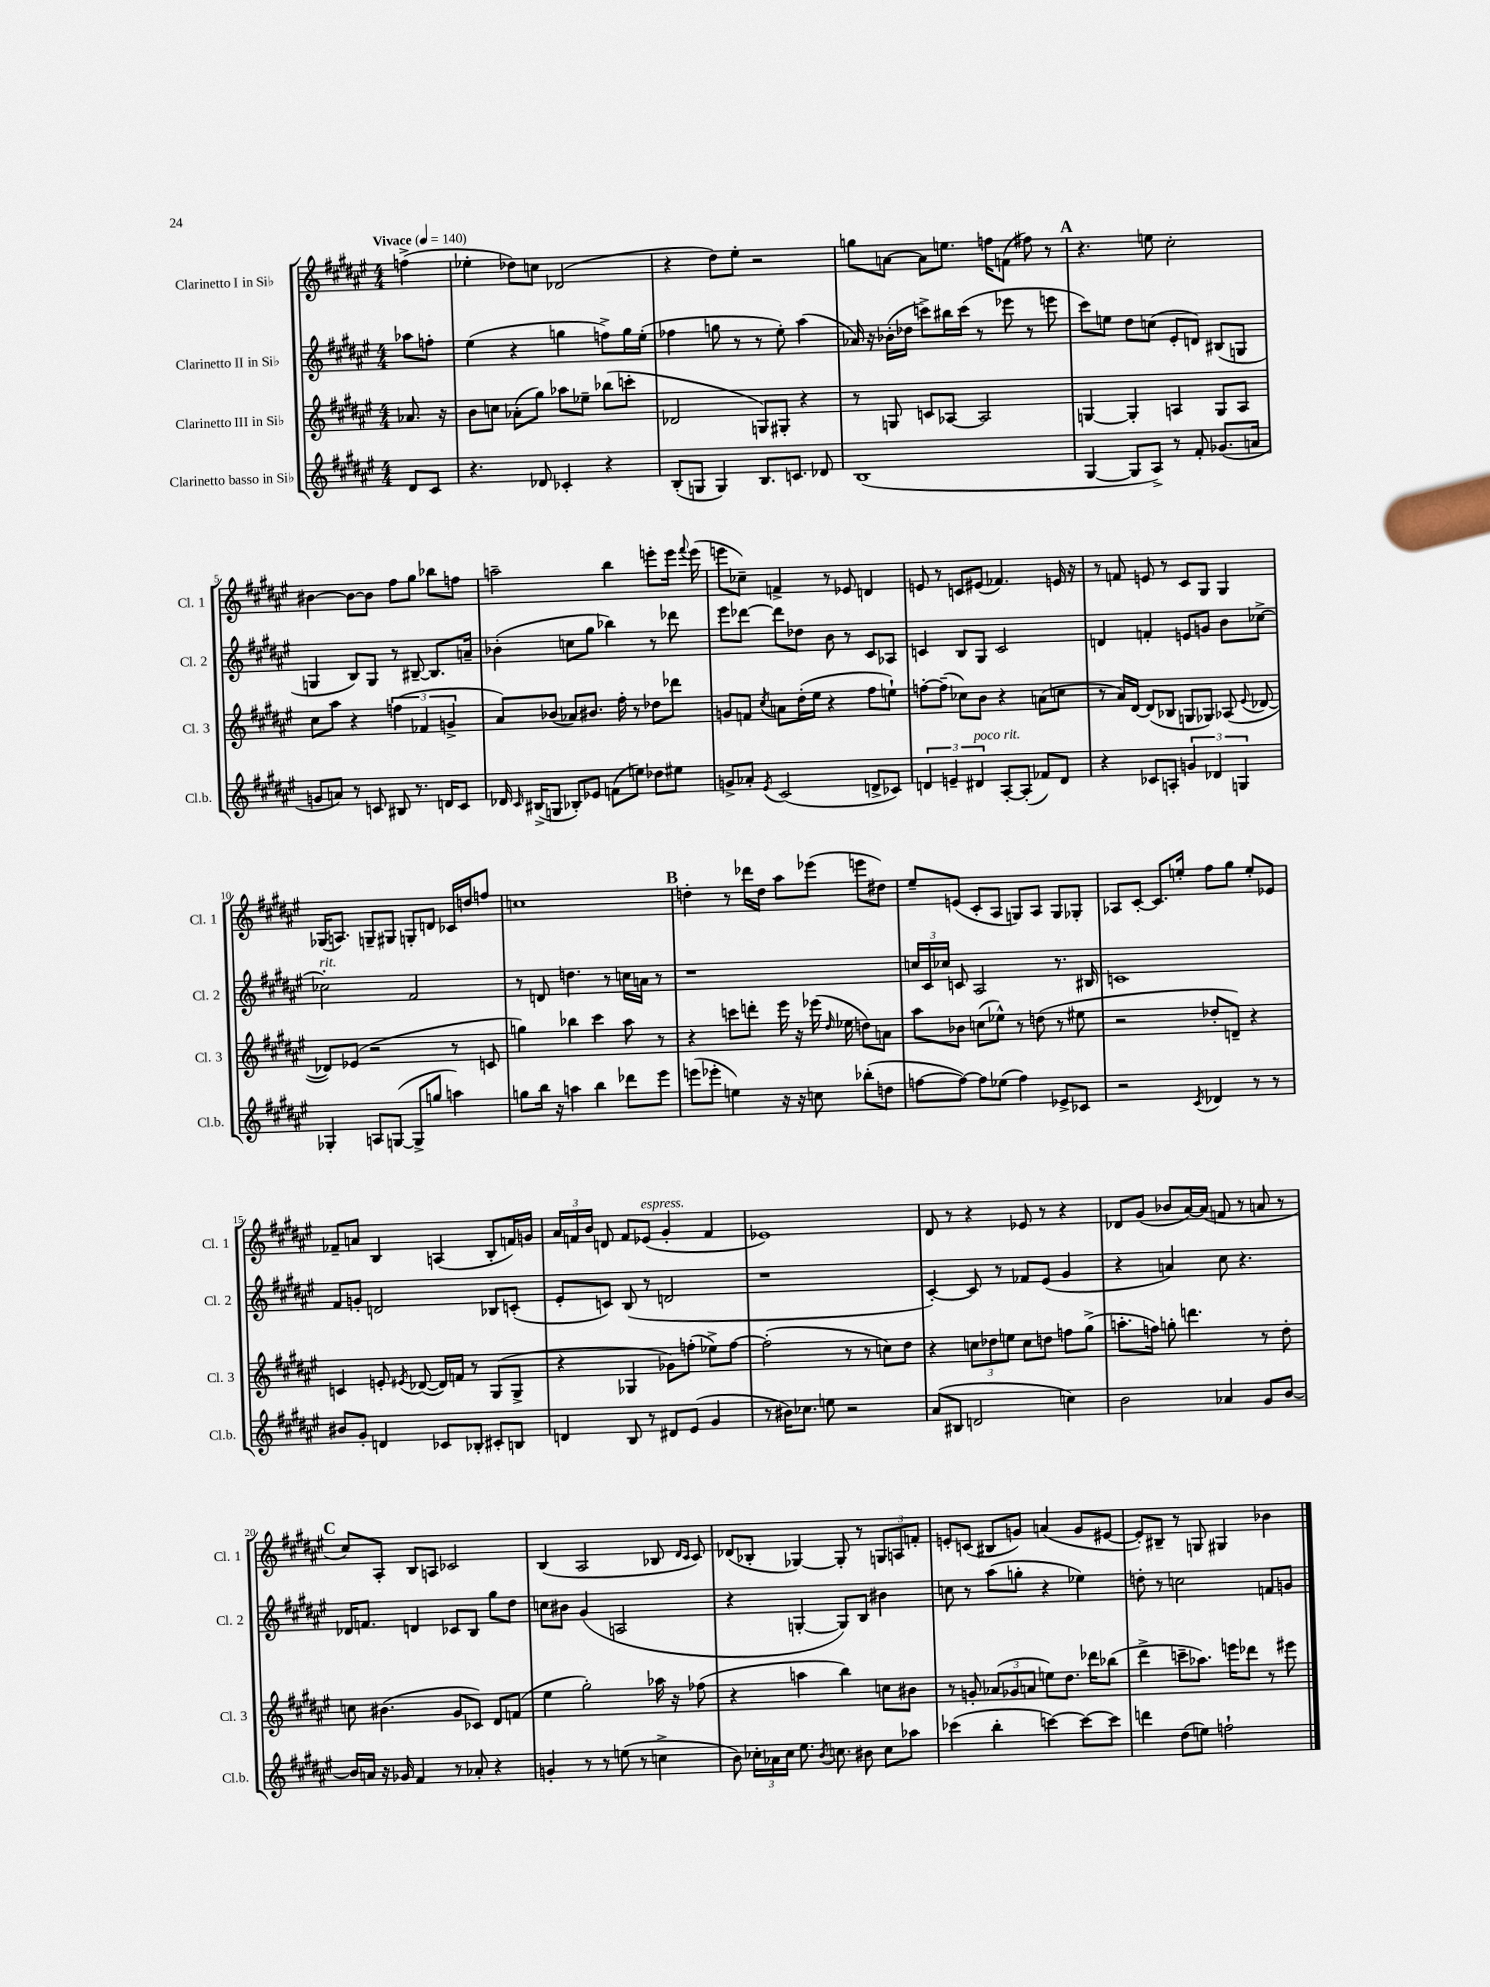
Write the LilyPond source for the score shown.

<<
\new StaffGroup <<
\new Staff = "s0" \with { instrumentName = "Clarinetto I in Sib" shortInstrumentName = "Cl. 1" } {
    \clef treble \key fis \major \numericTimeSignature \time 4/4 \partial 4 \tempo "Vivace" 4 = 140
    \autoBeamOff f''4->( |
    ees''4-. des''8[) c''8] des'2( |
    r4 dis''8[) eis''8]-. r2 |
    g''8[ a'8]~ a'8[ e''8.] f''16[ f'8]( fis''8) r8 |
    \mark \markup { \bold "A" } r4. e''8 cis''2-. |
    bis'4~ bis'8[~ bis'8] fis''8[ gis''8] bes''8[ f''8] |
    a''2-- b''4 e'''8[-. e'''16] \appoggiatura { fis'''8 } e'''16( |
    e'''8[ ces''8]--) f'4-> r8 ees'8 d'4 |
    e'8 r8 c'8[ eis'8]( fes'4.) e'16 r16 |
    r8 f'8 e'8 r8 cis'8[ gis8] gis4 |
    ges16[( a8.]) g8[-- gis8] g8[-. d'8] ces'16[ d''16 f''8] |
    c''1 |
    \mark \markup { \bold "B" } d''4-. r8 des'''16[ d''16] ais''8[ ees'''8]( e'''8[ dis''8]) |
    eis''8[-- e'8]( cis'8[-. ais8] g8[) ais8] g8[ ges8]-. |
    aes8[ cis'8]~-. cis'8.[ e''16]-. fis''8[ gis''8] e''8[-. ees'8] |
    fes'8[-- a'8] b4 a4( b8[-. f'16) g'16] |
    \tuplet 3/2 { ais'16[ f'16 b'16] } d'8 f'8[ ees'8]^\markup { \italic "espress." }( gis'4-. f'4 |
    ees'1) |
    dis'8 r8 r4 ees'8 r8 r4 |
    des'8[ gis'8]( bes'8[ ais'16~) ais'16]( f'8 r8 a'8 r8 |
    \mark \markup { \bold "C" } cis''8[) ais8]-. b8[ a8] ces'2 |
    b4( ais2 bes8 \grace { dis'16[ cis'16] } cis'8) |
    des'8[( bes8]-. ges4~) ges8-. r8 \tuplet 3/2 { g8[ a8 f'8]-. } |
    e'8[-. c'8]( bis8[ g'8]) a'4( g'8[ eis'8]~ |
    eis'8[-.) bis8]-- r8 g8 gis4 bes'4 \bar "|." |
}
\new Staff = "s1" \with { instrumentName = "Clarinetto II in Sib" shortInstrumentName = "Cl. 2" } {
    \clef treble \key fis \major \numericTimeSignature \time 4/4 \partial 4
    \autoBeamOff aes''8[ f''8]-. |
    eis''4( r4 g''4 f''8[->) g''16 eis''16]-.( |
    fes''4 g''8 r8 r8 eis''8-.) ais''4( |
    aes'16) r16 bes'16[-.( des''16] c'''8[->) bis''16 c'''16]( r8 ees'''8 r8 e'''8 |
    \mark \markup { \bold "A" } cis'''8[) e''8] dis''8[ c''8]( eis'8[-. d'8]) bis8[( g8] |
    g4 b8[) g8] r8 bis8~-- bis8.[ a'16]-- |
    bes'4-.( c''8[ gis''8] bes''4) r8 des'''8 |
    eis'''8[ des'''8]~ des'''8[ des''8] b'8 r8 cis'8[ aes8] |
    c'4 b8[ gis8] c'2 |
    d'4 f'4-. e'8[ g'8] b'8[ ces''8]~-> |
    ces''2-.^\markup { \italic "rit." } fis'2 |
    r8 d'8 d''4. r8 c''16[ a'16] r8 |
    \mark \markup { \bold "B" } r1 |
    \tuplet 3/2 { c''16[ cis'16 ces''16] } c'8 ais2 r8. bis16 |
    c'1 |
    fis'8[ g'8]-. d'2 bes8[ c'8]-.( |
    eis'8[-. c'8]) b8( r8 d'2 |
    r1 |
    cis'4~-.) cis'8 r8 fes'8[ eis'8]( gis'4 |
    r4 a'4) cis''8 r4. |
    \mark \markup { \bold "C" } des'16[ f'8.] d'4 ces'8[ b8] gis''8[ dis''8] |
    c''8[ bis'8] gis'4( a2 |
    r4 g4~-. g8[) b8] bis'4 |
    c''8 r8 ais''8[( g''8]-. r4 ees''4) |
    d''8-. r8 c''2 f'8[ g'8] \bar "|." |
}
\new Staff = "s2" \with { instrumentName = "Clarinetto III in Sib" shortInstrumentName = "Cl. 3" } {
    \clef treble \key fis \major \numericTimeSignature \time 4/4 \partial 4
    \autoBeamOff aes'8. r16 |
    b'8[ c''8] aes'8[-.( gis''8]) aes''8[ ees''8]-- bes''8[( c'''8]-. |
    des'2 g8[) gis8]-. r4 |
    r8 g8 c'8[ aes8]~ aes2 |
    \mark \markup { \bold "A" } g4~ g4-. a4 g8[ a8] |
    cis''8[ ais''8] r4 \tuplet 3/2 { f''4( fes'4 g'4-> } |
    ais'8[) bes'8]( aes'8[) bis'8.] fis''16-. r8 des''8[ des'''8] |
    g'8[ f'8] \acciaccatura { cis''8 } a'8[ dis''16-.( eis''16] r4 fis''8[ e''8]-!) |
    f''8[~-. f''8]--( ces''8[) b'8] r4 a'8[( c''8] |
    r8 ais'16[) dis'16]~ dis'8[( bes8] g8[ ges8]) aes8( \appoggiatura { eis'8 } des'8~ |
    des'8[) ees'8]( r2 r8 c'8 |
    g''4) bes''4 cis'''4 ais''8 r8 |
    \mark \markup { \bold "B" } r4 c'''8[ d'''8]-. eis'''16 r16 ees'''16( \grace { dis''16 } ees''16 d''8[) a'8] |
    ais''8[ bes'8] c''8[( ees''8]-^) r8 d''8( r8 eis''8 |
    r2 des''8[-. d'8]--) r4 |
    c'4 e'8-. \acciaccatura { eis'8 } des'8~( des'16[) f'16] r8 gis8[( gis8]-> |
    r4 ges4 ges'8[) f''8]-.( ees''8[->) f''8]~ |
    f''2-.( r8 r8 c''8[) dis''8] |
    r4 \tuplet 3/2 { c''8[ des''8 e''8] } c''8[ d''8] f''8[ gis''8]->( |
    a''8.[-. f''16]) g''8-. d'''4. r8 dis''8-. |
    \mark \markup { \bold "C" } c''8 bis'4.( gis'8[ ces'8]) dis'8[ f'8]( |
    eis''4 gis''2-.) aes''16 r16 fes''8( |
    r4 a''4 b''4) c''8[ bis'8] |
    r8 g'8-. \tuplet 3/2 { aes'8[( ges'8 a'8] } e''8[) dis''8.] des'''16[ bes''8]( |
    dis'''4-> c'''8[-- aes''8.]) e'''16[ des'''8] r8 eis'''8 \bar "|." |
}
\new Staff = "s3" \with { instrumentName = "Clarinetto basso in Sib" shortInstrumentName = "Cl.b." } {
    \clef treble \key fis \major \numericTimeSignature \time 4/4 \partial 4
    \autoBeamOff dis'8[ cis'8] |
    r4. des'8 ces'4-. r4 |
    b8[-.( g8] g4) b8.[ c'8.] des'8 |
    b1( |
    \mark \markup { \bold "A" } gis4~ gis8[ ais8]->) r8 fis'8-. ges'8.[( a'16] |
    g'8[ a'8]) r8 c'8 bis8 r8. d'16[ c'8] |
    des'16 \grace { cis'16 } bis16[->( g8] bes8[-.) ees'8] f'8[( e''8]) des''8[ eis''8] |
    g'8[-> aes'8]-. \acciaccatura { eis'8 } cis'2( d'8[-> ces'8]) |
    \tuplet 3/2 { d'4 e'4-- dis'4^\markup { \italic "poco rit." } } ais8[~-. ais8]-.( fes'8[) dis'8] |
    r4 ces'8[ a8]-. \tuplet 3/2 { g'4 des'4 g4 } |
    ges4-. a8[ g8]~( g8[-> g''8] a''4) |
    g''8[ b''16] r16 a''4 b''4 des'''8[ eis'''8] |
    \mark \markup { \bold "B" } e'''8[( ees'''8]-. e''4) r16 r16 c''8 bes''8[-.( d''8] |
    f''8[~ f''8]~) f''8[ ees''8]( f''4) ees'8[-> ces'8] |
    r2 \acciaccatura { cis'8 } des'4 r8 r8 |
    bis'8[ gis'8]-. d'4 ces'8[ bes8]-. cis'8[-. b8] |
    d'4 b8 r8 dis'8[ eis'8]( gis'4 |
    r8 bis'16[) ces''8.] e''8 r2 |
    ais'8[( bis8] d'2 c''4) |
    b'2 aes'4 gis'8[ b'8]~ |
    \mark \markup { \bold "C" } b'16[ a'16] r16 ges'16 fis'4 r8 aes'8-. r4 |
    g'4-. r8 r8 e''8( r8 c''4-> |
    b'8) \tuplet 3/2 { ces''16[-. aes'16 ces''16] } eis''8. \acciaccatura { b'8 } c''8. bis'8 c''8[ aes''8] |
    ces'''4( b''4-. c'''4~) c'''8[~ c'''8] |
    d'''4 dis''8[( e''8]) f''2-! \bar "|." |
}
>>
>>
